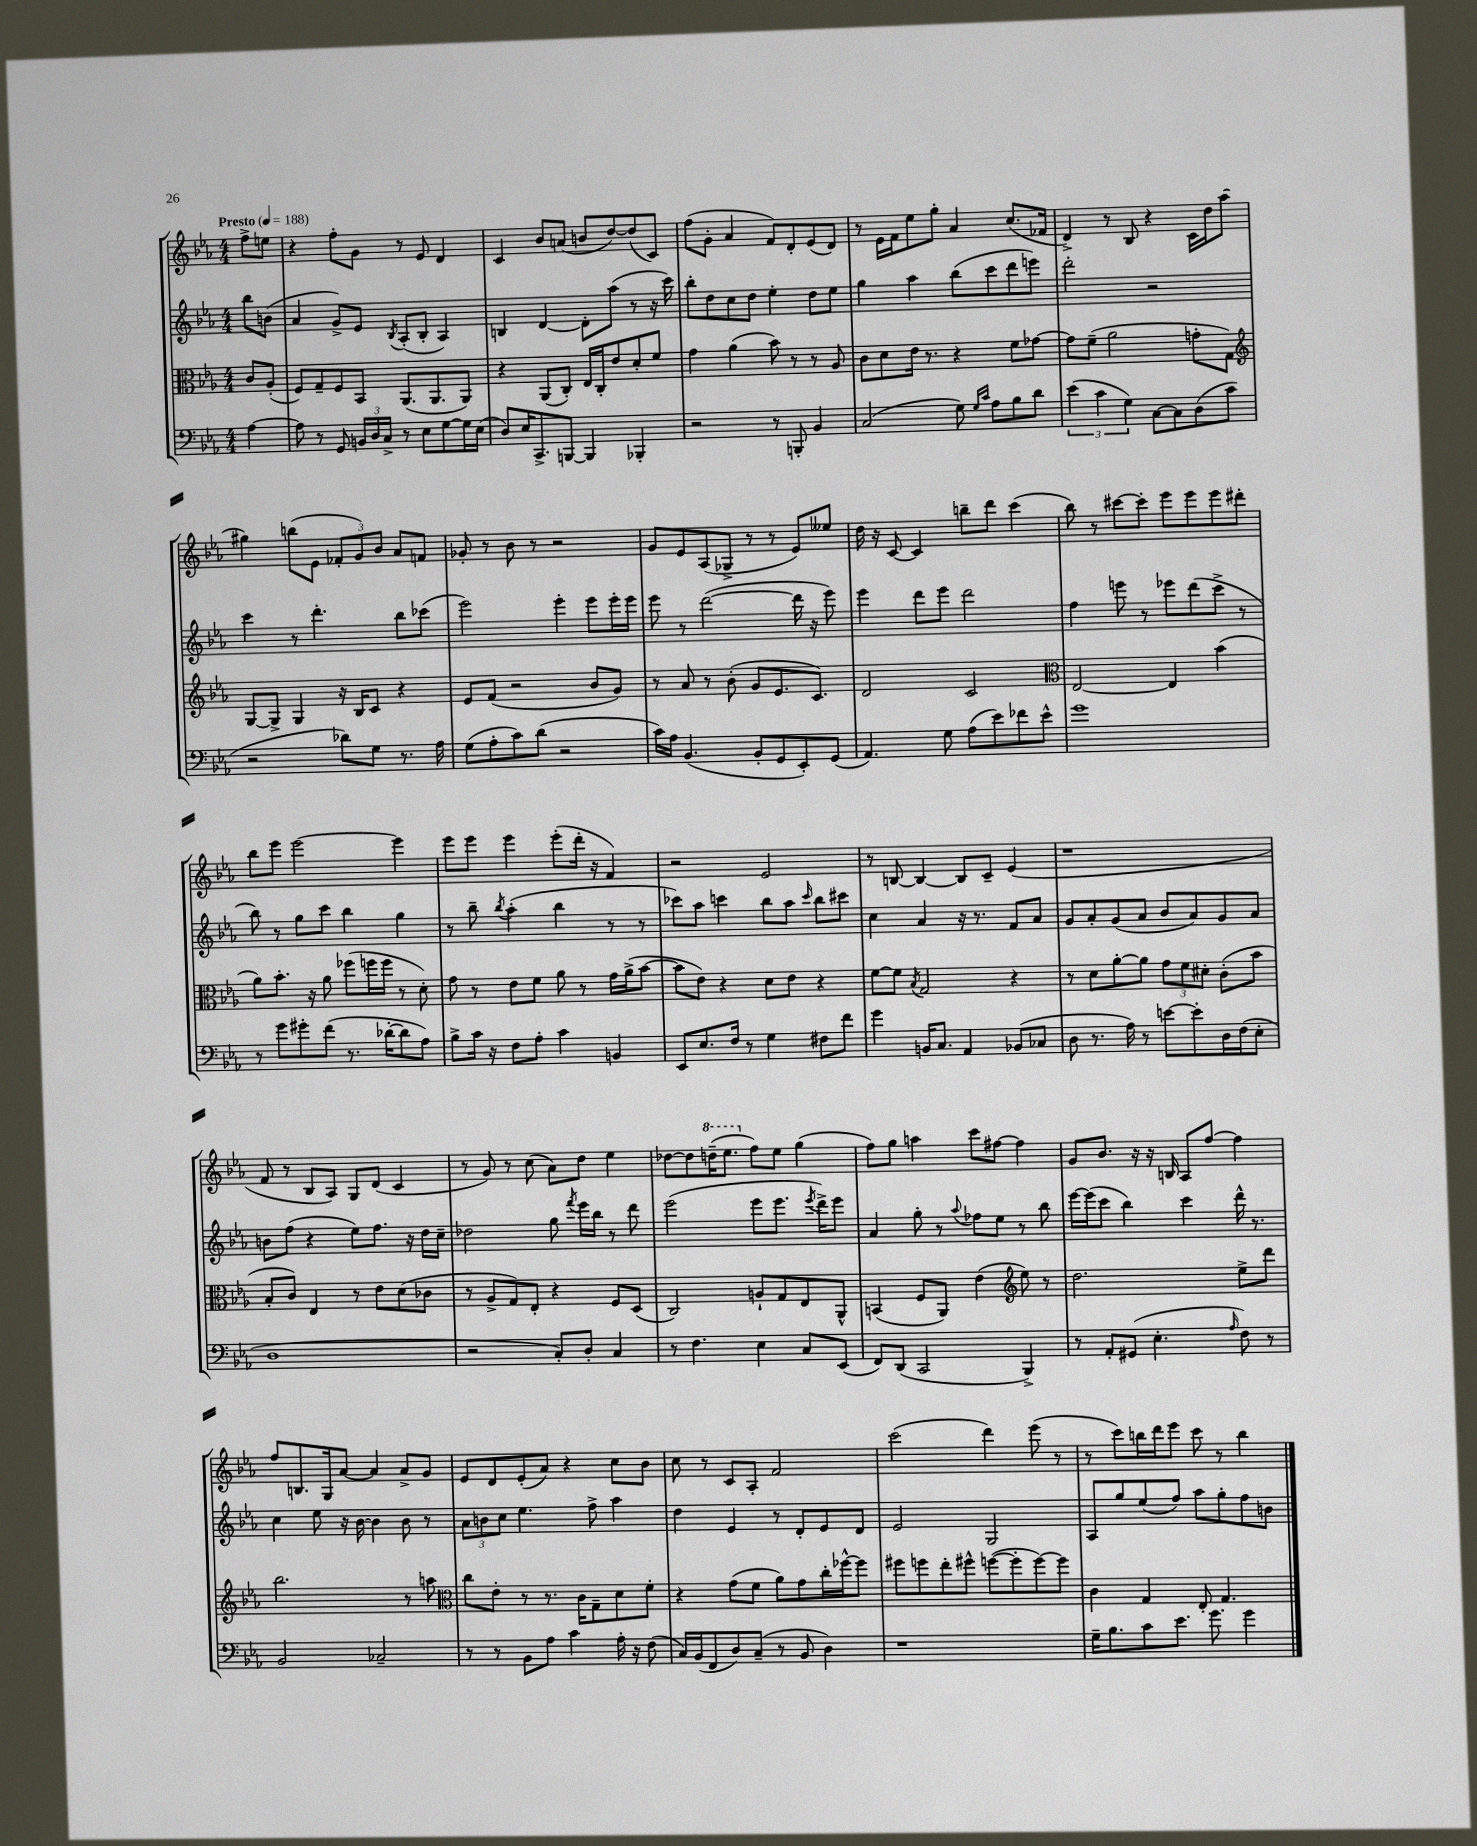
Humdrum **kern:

**kern	**kern	**kern	**kern
*staff4	*staff3	*staff2	*staff1
*clefF4	*clefC3	*clefG2	*clefG2
*k[b-e-a-]	*k[b-e-a-]	*k[b-e-a-]	*k[b-e-a-]
*M4/4	*M4/4	*M4/4	*M4/4
*MM188	*MM188	*MM188	*MM188
[4A-\	8c/L	8bb-\L	8ff^\L
.	(8A-'/J	(8b\J	8ee\J
=	=	=	=
8A-\]	8F/L)	4a-/	4r
8r	8G~/	.	.
8GG/	8F/	8g^/L)	8ff'\L
24BB/LL	8BB-/J	8e-/J	8g\J
24D/	.	.	.
24C^/JJ	.	.	.
.	.	8qB-/	.
8r	(8.AA-/L	(8A-'/L	8r
8E-\L	.	8B-'/J	8e-/
.	8.AA-/	.	.
[8G\	.	4A-/)	4d/
16G\]L	8AA-/J)	.	.
(16E-\JJ	.	.	.
=	=	=	=
8D/L)	4r	4B/	4c/
16E-/K	.	.	.
8.CC^/	.	.	.
.	(8AA-/L	[4d/	8b-/L
[8BBB/J	8C'/J)	.	(8a/J
4BBB/]	16E-/LL	8d'\]L	8b/L
.	16C'/J	.	.
.	8e-/	(8aa-\J	[8dd/)
4BBB-'/	8d'/	8r	(8dd/]
.	8f/J	16r	8c/J)
.	.	16ccc\)	.
=	=	=	=
2r	4g\	8bb-'\L	(8ff\L
.	.	8dd\	8g'\J
.	(4a-\	8cc\	4a-/
.	.	8dd\J	.
8r	8b-\)	4ee-'\	8f/L)
8BBB'/	8r	.	8d'/
4BB-/	8r	8dd\L	(8e-/
.	8A-/	8ee-\J	8d/J)
=	=	=	=
(2C/	8c\L	4gg\	8r
.	8d\	.	16e-\LL
.	.	.	16f\J
.	16e-\Jk	4aa-\	8ee-\
.	8.r	.	.
.	.	.	8gg'\J
8G\)	4r	(8bb-\L	4a-/
16qqG/LL	.	.	.
16qqc/JJ	.	.	.
8A-\L	.	8ccc\	.
8B-\	8f\L	8ddd\	(8.cc/L
8d\J	[8g-\J	8eee\J)	.
.	.	.	16f-/Jk
=	=	=	=
(6e-\	8g-\]L	2ddd'\	4d^/)
.	(8f~\J	.	.
6c\	.	.	.
.	2a-\	.	8r
6G\)	.	.	.
.	.	.	8B-/
[8C\L	.	2r	4r
8C\]	.	.	.
(8D\	8g'\L	.	16c\LL
.	.	.	16dd\J
8c\J	8G\J)	.	(8aa-\J
=	=	=	=
*	*clefG2	*	*
2r	[8G/L	4ccc\	4gg#\)
.	8G^/]J	.	.
.	4G/	8r	(8bb\L
.	.	4.ddd'\	8e-\J
8d-\L)	16r	.	12f-'/L
.	16B-/LK	.	.
.	.	.	12g/)
8G\J	8c/J	.	.
.	.	.	12b-/J
8.r	4r	8bb-\L	8a-/L
.	.	(8ccc-\J	8f/J
16A-\	.	.	.
=	=	=	=
(8G\L	8e-/L	2eee-\)	8g-'/
8A-'\	(8f/J	.	8r
8c\)	2r	.	8b-\
(8d\J	.	.	8r
2r	.	4eee-'\	2r
.	8b-/L	8eee-\L	.
.	8g/J)	16eee-'\L	.
.	.	16eee-\JJ	.
=	=	=	=
16c\LL)	8r	8eee-\	8g/L
16A-\JJ	.	.	.
(4.BB-/	8a-/	8r	8e-/
.	8r	([2ddd\	(8A-/
.	(8b-'\	.	8G-^/J
8BB-'/L	8g/L	.	8r
8GG/	8.e-/	.	8r
8EE-'/)	.	16ddd\]	8e-/L)
.	8.c/J)	16r	.
(8GG/J	.	8eee-\)	8ee--/J
=	=	=	=
4.AA-/)	2d/	4eee-\	16dd\
.	.	.	16r
.	.	.	[8c/
.	.	8ddd\L	4c/]
8G\	.	8eee-\J	.
(8A-\L	2c/	2ddd\	8bb~\L
8e-\)	.	.	8ddd\J
8f-\	.	.	(4ccc\
8e-^^\J	.	.	.
=	=	=	=
*	*clefC3	*	*
1g	[2E-/	4ff\	8bb-\)
.	.	.	8r
.	.	8eee\	[8ccc#\L
.	.	8r	8ccc#'\]J
.	4E-/]	8eee-\L	8eee-\L
.	.	(8ddd\	8eee-\
.	(4b-\	8ccc^\J	8eee-\
.	.	8r	8ddd#'\J
=	=	=	=
8r	8a-\L)	8bb-\)	8bb-\L
8g\L	8.b-'\J	8r	8eee-\J
8g#'\	.	8gg\L	[2eee-\
.	16r	.	.
(8f\J	8a-\	8ccc\J	.
8.r	(8ff-\L	4bb-\	.
.	16ff\L	.	.
[16d-'\LK	16ff\JJ	.	.
8d-\]	8r	4gg\	4eee-\]
8A-\J)	8d'\)	.	.
=	=	=	=
8B-^\L	8g\	8r	8eee-\L
16c\Jk	8r	8bb-~\	8eee-\J
16r	.	.	.
.	.	8qbb-/	.
8F\L	8e-\L	(4aa-'\	4eee-\
8A-'\J	8f\J	.	.
4c\	8a-\	4bb-\	(8eee-'\L
.	8r	.	16ddd'\Jk
.	.	.	16r
4BB/	16g\LL	8r	4f/)
.	(16a-^\J	.	.
.	[8b-\J	8r	.
=	=	=	=
8EE-/L	8b-\]L	8ccc-\L)	2r
8.E-/	8e-\J)	8aa-\J	.
.	4r	4ccc\	.
16F/Jk	.	.	.
8r	.	.	.
4G\	8d\L	8bb-\L	2e-/
.	8e-\J	8aa-\J	.
.	.	16qqccc/	.
8F#\L	4r	8bb-\L	.
8f\J	.	8ccc#\J	.
=	=	=	=
4g\	[8f\L	4cc\	8r
.	8f\]J	.	[8B/
.	8qB-/	.	.
16BB/LK	2G/	4a-/	4B/_
8.C/J	.	.	.
4AA-/	.	16r	8B/]L
.	.	8.r	.
.	.	.	8c~/J
(8BB-/L	4r	8f/L	(4e-/
8C-/J	.	8a-/J	.
=	=	=	=
8D\	8r	8g/L	1r
8.r	8d\L	8a-'/	.
.	[8a-'\	(8g/	.
16A-\)	.	.	.
8r	8a-\]J	8a-/J	.
[8e\L	12g\L	8b-/L	.
.	12f\	.	.
8e'\]	.	8a-/)	.
.	12d#'\J	.	.
16D\L	(8c'\L	8g/	.
(16F\J	.	.	.
8E-'\J	8b-\J	8a-/J	.
=	=	=	=
1D	8B-'/L	8b\L	8f/
.	8c/J)	(8ff\J	8r
.	4E-/	4r	8B-/L
.	.	.	8A-/J)
.	8r	8ee-\L)	8G/L
.	8e-\L	8.ff\J	(8d/J
.	(8d\	.	4c/
.	.	16r	.
.	8c-\J	16dd\LL	.
.	.	16cc~\JJ	.
=	=	=	=
2r	8r	2dd-\	8r
.	8A-^/L	.	8g/)
.	8G/)	.	8r
.	8E-'/J	.	(8cc\
8C'/L)	4r	8gg\	8a-\L)
.	.	8qfff/	.
8D'/J	.	16eee-\LL	8dd\J
.	.	16bb-\JJ	.
4C/	8F/L	8r	4ee-\
.	(8D/J	8ddd\	.
=	=	=	=
8r	2C/)	(2eee-\	[8dd-\L
4.F\	.	.	8dd-\]
.	.	.	(16ddd~\K
.	.	.	8.eee-\J
4E-\	8A`/L	8eee-\L	8ff\L)
.	8G/	8.eee-\J	8ee-\J
8C/L	8E-/	.	(4gg\
.	.	8qeee-/	.
.	.	16ddd^\LK)	.
(8EE-/J	8AA-^^/J	8eee-\J	.
=	=	=	=
8FF/L)	(4BB/	4a-/	8ff\L)
(8DD/J	.	.	8gg\J
2CC/	8F/L	8gg'\	4aa\
.	8AA-/J)	8r	.
.	.	8qqaa-/	.
.	(4e-\	8ff-\L	8ccc\L
.	.	8ee-\J	[8ff#\J
*	*clefG2	*	*
4BBB-^/)	8ee-\)	8r	4ff#\]
.	8r	8bb-\	.
=	=	=	=
8r	2.dd\	[16eee-\LL	8g/L
.	.	(16eee-\]J	.
8AA-'/L	.	8ccc\J	8.b-/J
(8GG#/J	.	4bb-\)	.
.	.	.	16r
4.E-'\	.	.	16r
.	.	.	16B/
.	.	4ccc\	8A-/L
.	.	.	[8ff/J
16qqA-/	.	.	.
8F\)	8ee-^\L	16ddd^^\	4ff\]
.	.	8.r	.
8r	8ddd\J	.	.
=	=	=	=
2BB-/	2.bb-\	4cc\	8ff/L
.	.	.	8.B/
.	.	8ee-\	.
.	.	.	16G/k
.	.	16r	[8a-/J
.	.	[16b-\	.
2C-~/	.	4b-\]	4a-/]
.	8r	8b-\	8a-^/L
.	8aa\	8r	8g/J
=	=	=	=
*	*clefC3	*	*
8r	8cc\L	12a-\L	8e-/L
.	.	12b\	.
8r	8e-'\J	.	8d/
.	.	12cc\J	.
8BB-\L	8r	4.ee-\	(8e-'/
8A-\J	8.r	.	8a-/J)
4c\	.	.	4r
.	16c\LK	.	.
.	8G~\	8ff^\	.
16A-'\	8d\	4aa-\	8cc\L
16r	.	.	.
(8F\	8f'\J	.	8b-\J
=	=	=	=
16C/LL)	4r	4dd\	8cc\
(16BB-/J	.	.	.
8FF/	.	.	8r
8D/)	(8g\L	4e-/	8c/L
(8C~/J	8f\J	.	8A-'/J
8r	8a-\L)	8r	2f/
8BB-/	8g\	8d'/L	.
4D\)	16cc'\L	8e-/	.
.	[16ff-^^\J	.	.
.	8ff-\]J	8d/J	.
=	=	=	=
1r	8ff#\L	2e-/	(2ccc\
.	8ff\	.	.
.	8ee-'\	.	.
.	8ff#^^\J	.	.
.	([8ff\L	2G/	4ddd\)
.	8ff'\]	.	.
.	[8ff\)	.	(8eee-\
.	8ff\]J	.	8r
=	=	=	=
16G~\LK	4c\	8A-/L	8r
8.B-\	.	.	.
.	.	8gg/	8ccc\L)
8c\	4G/	(8ee-/	16bb\L
.	.	.	16ddd\J
8.e-\J	.	8ff/J)	8eee-\J
.	8E-'/	8aa-\L	8ccc\
8.g\	.	.	.
.	4.G/	8gg'\	8r
4g\	.	8ff\	4bb\
.	.	8b\J	.
==	==	==	==
*-	*-	*-	*-
